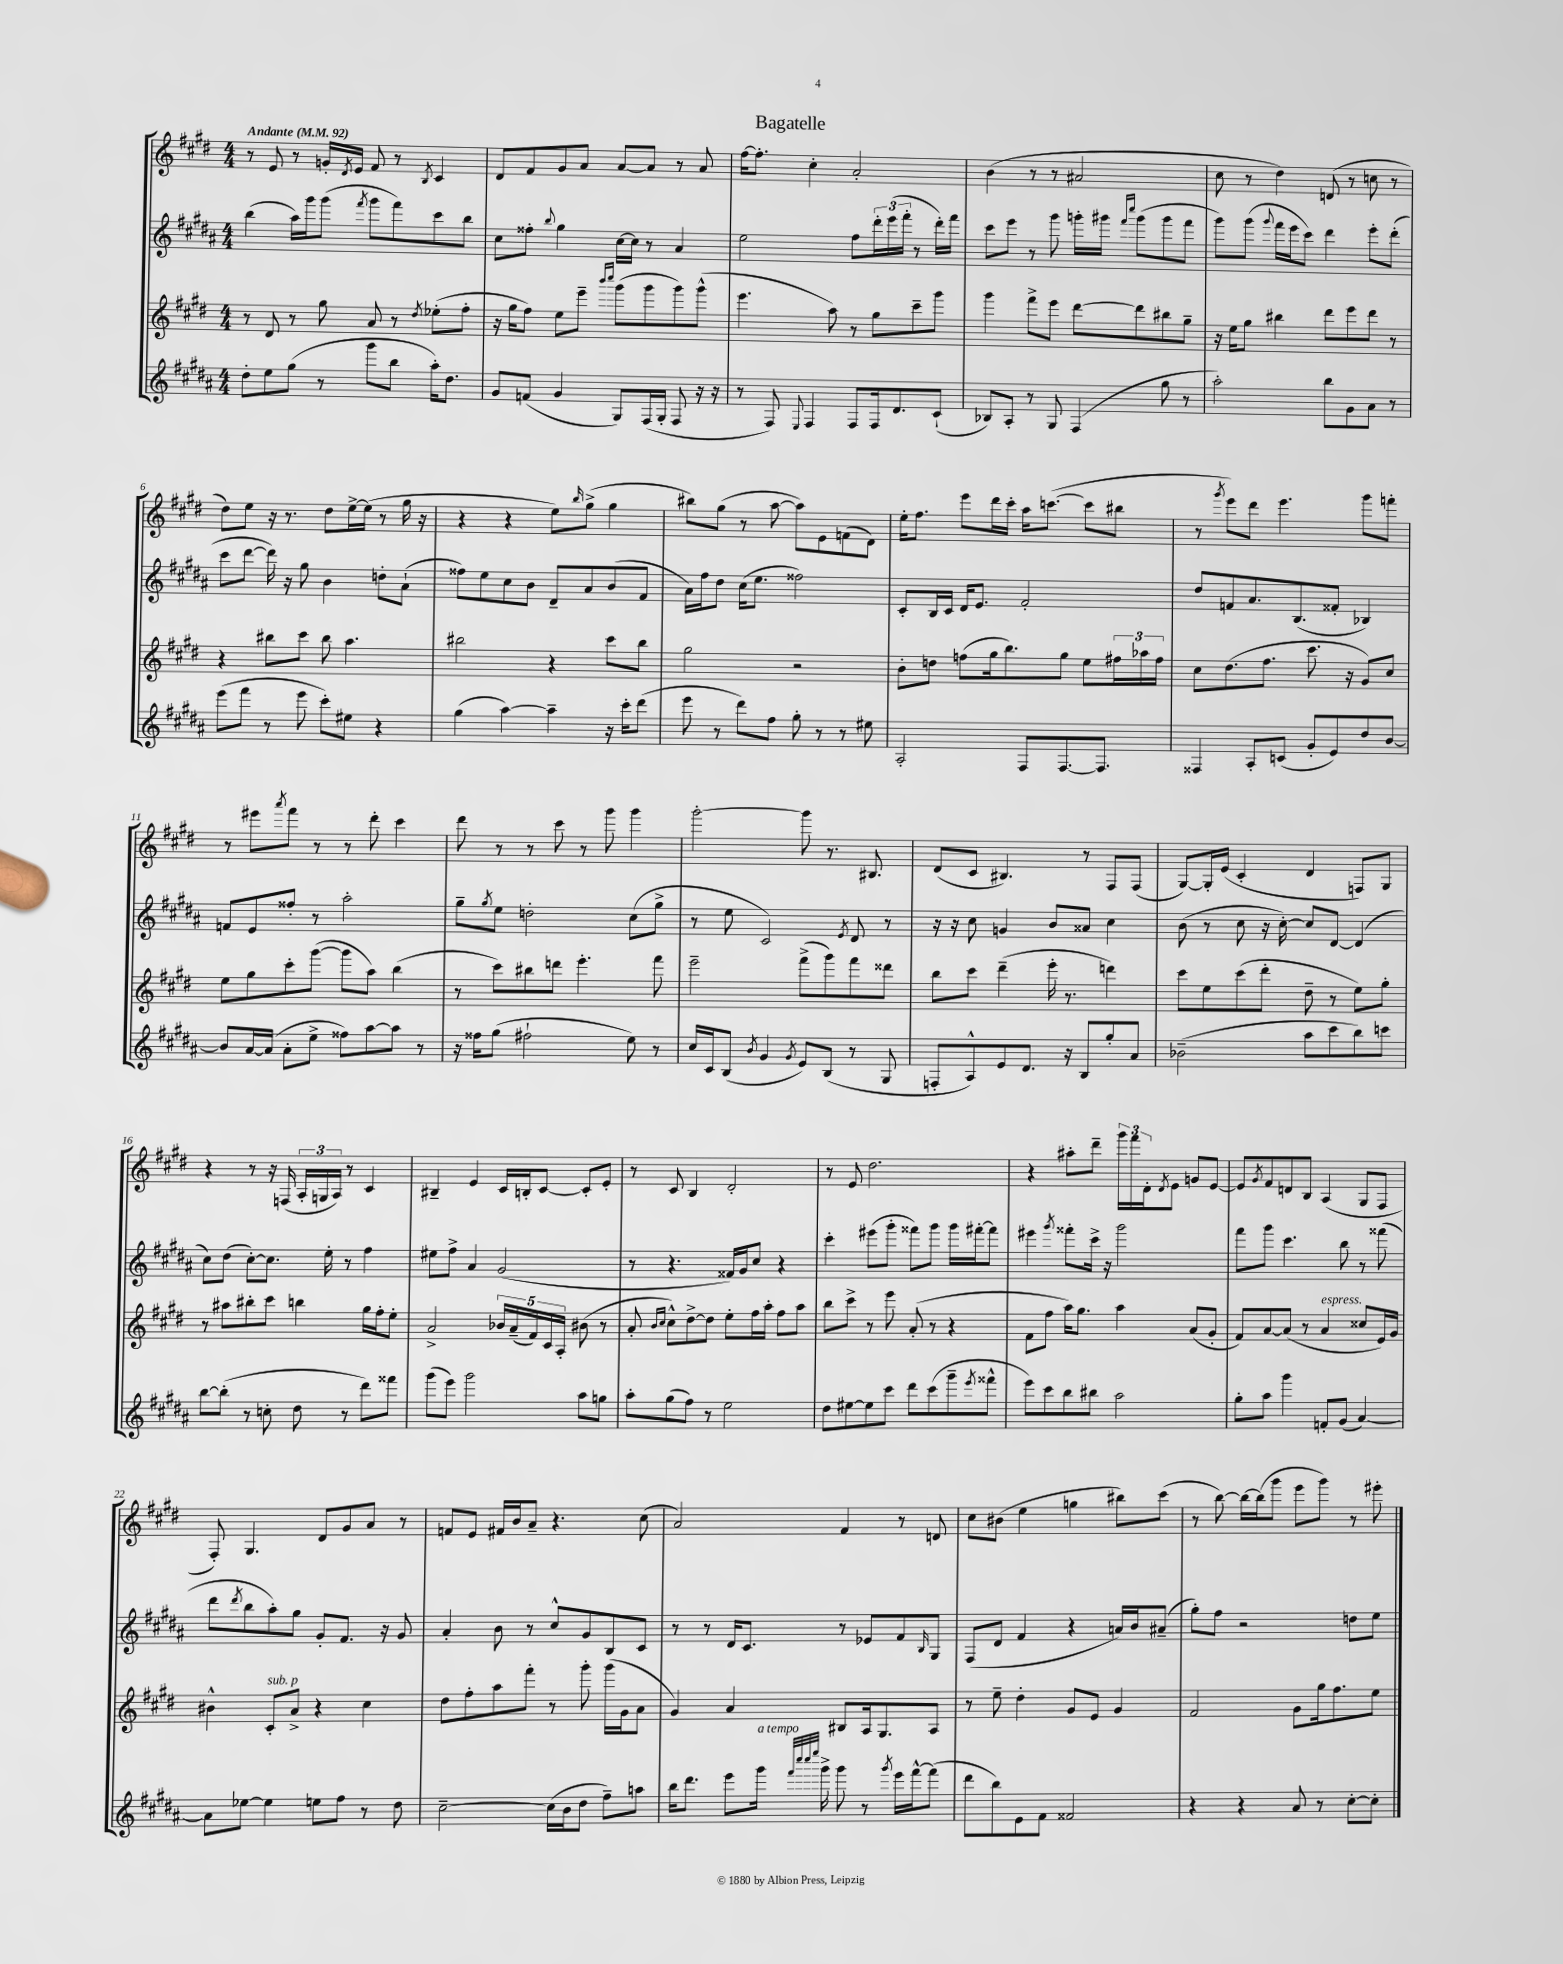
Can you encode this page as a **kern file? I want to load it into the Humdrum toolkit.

**kern	**kern	**kern	**kern
*staff4	*staff3	*staff2	*staff1
*clefG2	*clefG2	*clefG2	*clefG2
*k[f#c#g#d#a#]	*k[f#c#g#d#]	*k[f#c#g#d#a#]	*k[f#c#g#d#]
*M4/4	*M4/4	*M4/4	*M4/4
*MM92	*MM92	*MM92	*MM92
8dd#'	8r	(4bb	8r
8ee	8d#	.	8e
(8gg#	8r	16aa#)	8r
.	.	16ggg#	.
8r	8gg#	(8ggg#	16g'
.	.	.	8qd#
.	.	.	16e
.	.	8qfff#	.
8ggg#	8a	8ggg#	8f#
8bb	8r	8fff#)	8r
.	8qdd#	.	8qB
16aa#')	(8ee-'	8ccc#	4c#
8.dd#	.	.	.
.	8ff#'	8bb	.
=	=	=	=
8g#	16r	8cc#	8d#
.	16gg#	.	.
(8f	8ff#)	8ff##'	8f#
.	.	8qqbb	.
4g#	8ee	4gg#	8g#
.	8eee~	.	8a
.	16qqbbb	.	.
.	16qqcccc#	.	.
8G#)	(8ggg#	[16cc#	[8a
.	.	16cc#]	.
(16F#	8ggg#	8r	8a]
16G#'	.	.	.
8F#	8ggg#)	4a#	8r
16r	(8ggg#^^	.	8a
16r	.	.	.
=	=	=	=
8r	4.eee	2ee	[16ff#
.	.	.	8.ff#']
8F#)	.	.	.
8qqE	.	.	.
4F#	.	.	4cc#'
.	8aa)	.	.
8F#	8r	8ff#	2a'
16F#	8gg#	24ddd#'	.
.	.	(24eee	.
8.d#	.	.	.
.	.	24fff#'	.
.	8ccc#~	8r	.
(8c#`	8ggg#	16ddd#')	.
.	.	16fff#	.
=	=	=	=
8B-)	4ggg#	8ccc#	(4b
8A#'	.	8eee	.
8r	8fff#^	8r	8r
8G#	8eee	8ggg#	8r
(4F#	[8ddd#	16ggg'	2a#
.	.	16ggg#	.
.	.	16qqfff#	.
.	.	16qqcccc#	.
.	8ddd#]	(8ggg#	.
8gg#	8bb#	8ggg#	.
8r	8gg#~	8fff#	.
=	=	=	=
2aa#')	16r	8ggg#)	8cc#
.	16ee	.	.
.	8gg#	(8ggg#	8r
.	.	8qqggg#	.
.	4bb#	16fff#	4dd#)
.	.	16eee	.
.	.	8ccc#)	.
8bb	8ddd#	4ddd#	(8d
8g#	8eee	.	8r
8a#	8ddd#	8eee'	8cc
8r	8r	(8ddd#'	8r
=	=	=	=
(8eee	4r	8ccc#	8dd#)
8fff#	.	[8ddd#	8ee
8r	8bb#	16ddd#])	16r
.	.	16r	8.r
8eee	8ccc#	8gg#	.
8ccc#')	8bb#	4b	8dd#
8ee#	4.aa	.	[16ee^
.	.	.	(16ee]
4r	.	8dd'	8r
.	.	(8a#`	16gg#
.	.	.	16r
=	=	=	=
(4gg#	2bb#	8ff##)	4r
.	.	8ee	.
[4aa#)	.	8cc#	4r
.	.	8b	.
4aa#~]	4r	8d#~	8ee)
.	.	.	16qqbb
.	.	8a#	(8gg#^
16r	8ccc#	(8b	4gg#
16ccc#'	.	.	.
(8ddd#	8bb#	8f#	.
=	=	=	=
8eee	2gg#	16a#)	8bb#)
.	.	16ff#	.
8r	.	8dd#	(8gg#
8ddd#)	.	(16cc#	8r
.	.	8.ee	.
8ff#	.	.	[8aa
8gg#'	2r	2ff##)	8aa])
8r	.	.	8e
8r	.	.	(8f
8ee#	.	.	8d#)
=	=	=	=
2A#'	8b'	8c#'	16ee'
.	.	.	8.ff#
.	8dd	16B	.
.	.	16c#	.
.	(8ff	16d#	8eee
.	.	8.e	.
.	16gg#	.	16ddd#
.	8.bb)	.	16ccc#'
8F#	.	2f#'	16aa
.	.	.	([8.ccc
[8.F#	8gg#	.	.
.	8ee	.	8ccc]
8.F#]	.	.	.
.	24ff#	.	8bb#
.	24aa-	.	.
.	24ff#	.	.
=	=	=	=
4F##	8cc#	8dd#	8r
.	.	.	8qggg#
.	(8.dd#	8f	8eee)
8A#'	.	8.a#	8ddd#
.	8.ff#	.	.
(8c	.	.	4.eee
.	.	(8.B	.
8g#'	8.ccc#	.	.
8e)	.	8f##'	.
.	16r	.	.
8dd#	8g#)	4B-)	8ggg#
[8b	8cc#	.	8fff'
=	=	=	=
8b]	8ee	8f	8r
[16a#	8gg#	8e	8eee#
(16a#]	.	.	.
.	.	.	8qaaa
8a#'	8ccc#'	8ff##'	8fff#
8ee^	([8ggg#	8r	8r
8ff##)	8ggg#]	2aa#'	8r
[8aa#	8aa)	.	8ddd#'
8aa#]	(4bb	.	4ccc#
8r	.	.	.
=	=	=	=
16r	8r	8gg#~	8ddd#
16ff##	.	.	.
.	.	8qgg#	.
(8gg#	8ccc#)	8ee	8r
2ff#`	8bb#	2dd'	8r
.	8ddd	.	8ccc#
.	4.eee'	.	8r
.	.	.	8ggg#
8ee)	.	(8cc#	4ggg#
8r	8fff#	8gg#^	.
=	=	=	=
16cc#	2eee~	8r	[2ggg#'
16c#	.	.	.
(8B	.	8ee	.
8qb	.	.	.
4g#	.	2c#)	.
8qg#	.	.	.
8e)	(8fff#^	.	8ggg#]
(8B	8ggg#)	.	8.r
.	.	8qe	.
8r	8fff#	8d#	.
.	.	.	8.B#
8G#	8ddd##	8r	.
=	=	=	=
8F'	8bb	16r	(8d#
.	.	16r	.
8A#^^)	8ccc#	8cc#	8c#
8e	(4ddd#~	4g	4.B#)
8.d#	.	.	.
.	16eee'	8b	.
16r	8.r	.	.
8B	.	8a##	8r
8gg#'	4ddd)	4cc#	8F#
8a#	.	.	(8F#
=	=	=	=
(2b-~	8ccc#	(8b	[8G#)
.	8ee	8r	16G#']
.	.	.	(16e
.	(8ccc#	8cc#	4c#'
.	8ddd#'	16r	.
.	.	[16cc#')	.
8aa#	8dd#~	8cc#]	4d#
8ccc#	8r	[8d#	.
8bb)	8ee)	(4d#]	8F)
8ccc	8gg#'	.	8G#
=	=	=	=
[8bb	8r	8cc#)	4r
(8bb']	8aa#	(8dd#	.
8r	8bb#'	[8cc#')	8r
8cc'	8ccc#	8.cc#]	16r
.	.	.	(16F
8dd#	4bb	.	24A'
.	.	.	24G
.	.	16ee'	.
.	.	.	24A)
8r	.	8r	8r
8ddd#)	16gg#	4ff#	4c#
.	16ff#'	.	.
8fff##	8ee'	.	.
=	=	=	=
(8ggg#	2a^	8ee#	4B#~
8eee)	.	8ff#^	.
2ggg#	.	4a#	4e
.	20b-	(2g#	16c#
.	(20a~	.	.
.	.	.	16B'
.	20f#)	.	.
.	.	.	[8c#
.	20c#	.	.
.	20A'	.	.
8aa#	(8b#	.	8c#']
8gg	8r	.	8e'
=	=	=	=
8aa#'	8a'	8r	8r
.	16qqb	.	.
.	16qqcc#	.	.
(8gg#	8cc#^^)	4.r	8c#
8ff#)	[8dd#^	.	4B
8r	8dd#]	.	.
2ee	8ee'	16f##)	2d#'
.	.	16g#	.
.	16ff#	8cc#	.
.	16aa'	.	.
.	8ff#	4r	.
.	8aa	.	.
=	=	=	=
8dd#	8bb	4ccc#'	8r
[8ee#	8ccc#^	.	8e
8ee#]	8r	(8eee#	2.dd#
8ccc#	8eee	8ggg#'	.
8ddd#	(8a'	8fff##)	.
(8ccc#	8r	8ggg#	.
8ggg#~	4r	16ggg#	.
.	.	[16fff#'	.
8qeee	.	.	.
8fff##^^	.	8fff#]	.
=	=	=	=
8eee)	8f#	4eee#	4r
8ccc#	8ff#	.	.
.	.	8qggg#	.
8bb	16aa)	8fff##'	8aa#'
.	8.gg#	.	.
8bb#	.	16ccc#^	8ddd#~
.	.	16r	.
2aa#	4aa	2ggg#	24ggg#
.	.	.	24fff#
.	.	.	24d#'
.	.	.	8qd#
.	.	.	8e
.	(8a	.	8g
.	8g#'	.	[8e
=	=	=	=
8gg#'	8f#)	8fff#	8e]
.	.	.	8qg#
8aa#	[8a	8ggg#	8f#
4ggg#	(8a]	4.ccc#	8d
.	8r	.	8B
8f'	4a	.	(4A
(8g#	.	8bb	.
[4a#)	8cc##	8r	8G#
.	16e)	(8fff##	8F#
.	16g#	.	.
=	=	=	=
8a#]	4b#^^	8ddd#	8F#')
.	.	8qddd#	.
[8ee-	.	8bb	4.G#
4ee-]	8c#'	8aa#')	.
.	8a^	8gg#	.
8ee	4r	8g#'	8d#
8ff#	.	8.f#	8g#
8r	4cc#	.	8a
.	.	16r	.
8dd#	.	8g#	8r
=	=	=	=
[2cc#~	8dd#	4a#'	8f
.	8ff#'	.	8e
.	8aa	8b	16f#
.	.	.	16b
.	8fff#'	8r	8a~
(16cc#]	8r	8cc#^^	4.r
16b	.	.	.
8dd#	8ggg#'	8g#	.
8ff#~)	(16ggg#	8B	.
.	16g#	.	.
8aa	8a	8c#	(8cc#
=	=	=	=
16bb	4g#)	8r	2a)
8.ddd#	.	.	.
.	.	8r	.
8eee	4a	16d#	.
.	.	8.c#	.
16ggg#	.	.	.
32qqfff#	.	.	.
32qqcccc#	.	.	.
32qqcccc#	.	.	.
32qqeeee	.	.	.
16ggg#^	.	.	.
8ggg#	8B#	8r	4f#
8r	16A	8e-	.
.	8.G#	.	.
8qggg#	.	.	.
16eee	.	8f#	8r
[16fff#^^	.	.	.
.	.	16qqB	.
(8fff#]	8A	8G#	8d
=	=	=	=
8ddd#	8r	(8F#	8cc#
8bb)	8ee~	8d#	(8b#
8e	4dd#'	4f#	4ee
8f#	.	.	.
2f##	8g#	4r	4gg
.	8e	.	.
.	4g#	16a)	8bb#)
.	.	16b	.
.	.	(8a#~	(8ccc#
=	=	=	=
4r	2f#	8gg#')	8r
.	.	8ff#	[8bb)
4r	.	2r	16bb_
.	.	.	(16bb]
.	.	.	8ggg#
8a#	8g#	.	8eee
8r	16gg#	.	8ggg#)
.	8.ff#	.	.
[8cc#'	.	8dd	8r
8cc#']	8ee	8ee	8eee#'
==	==	==	==
*-	*-	*-	*-
